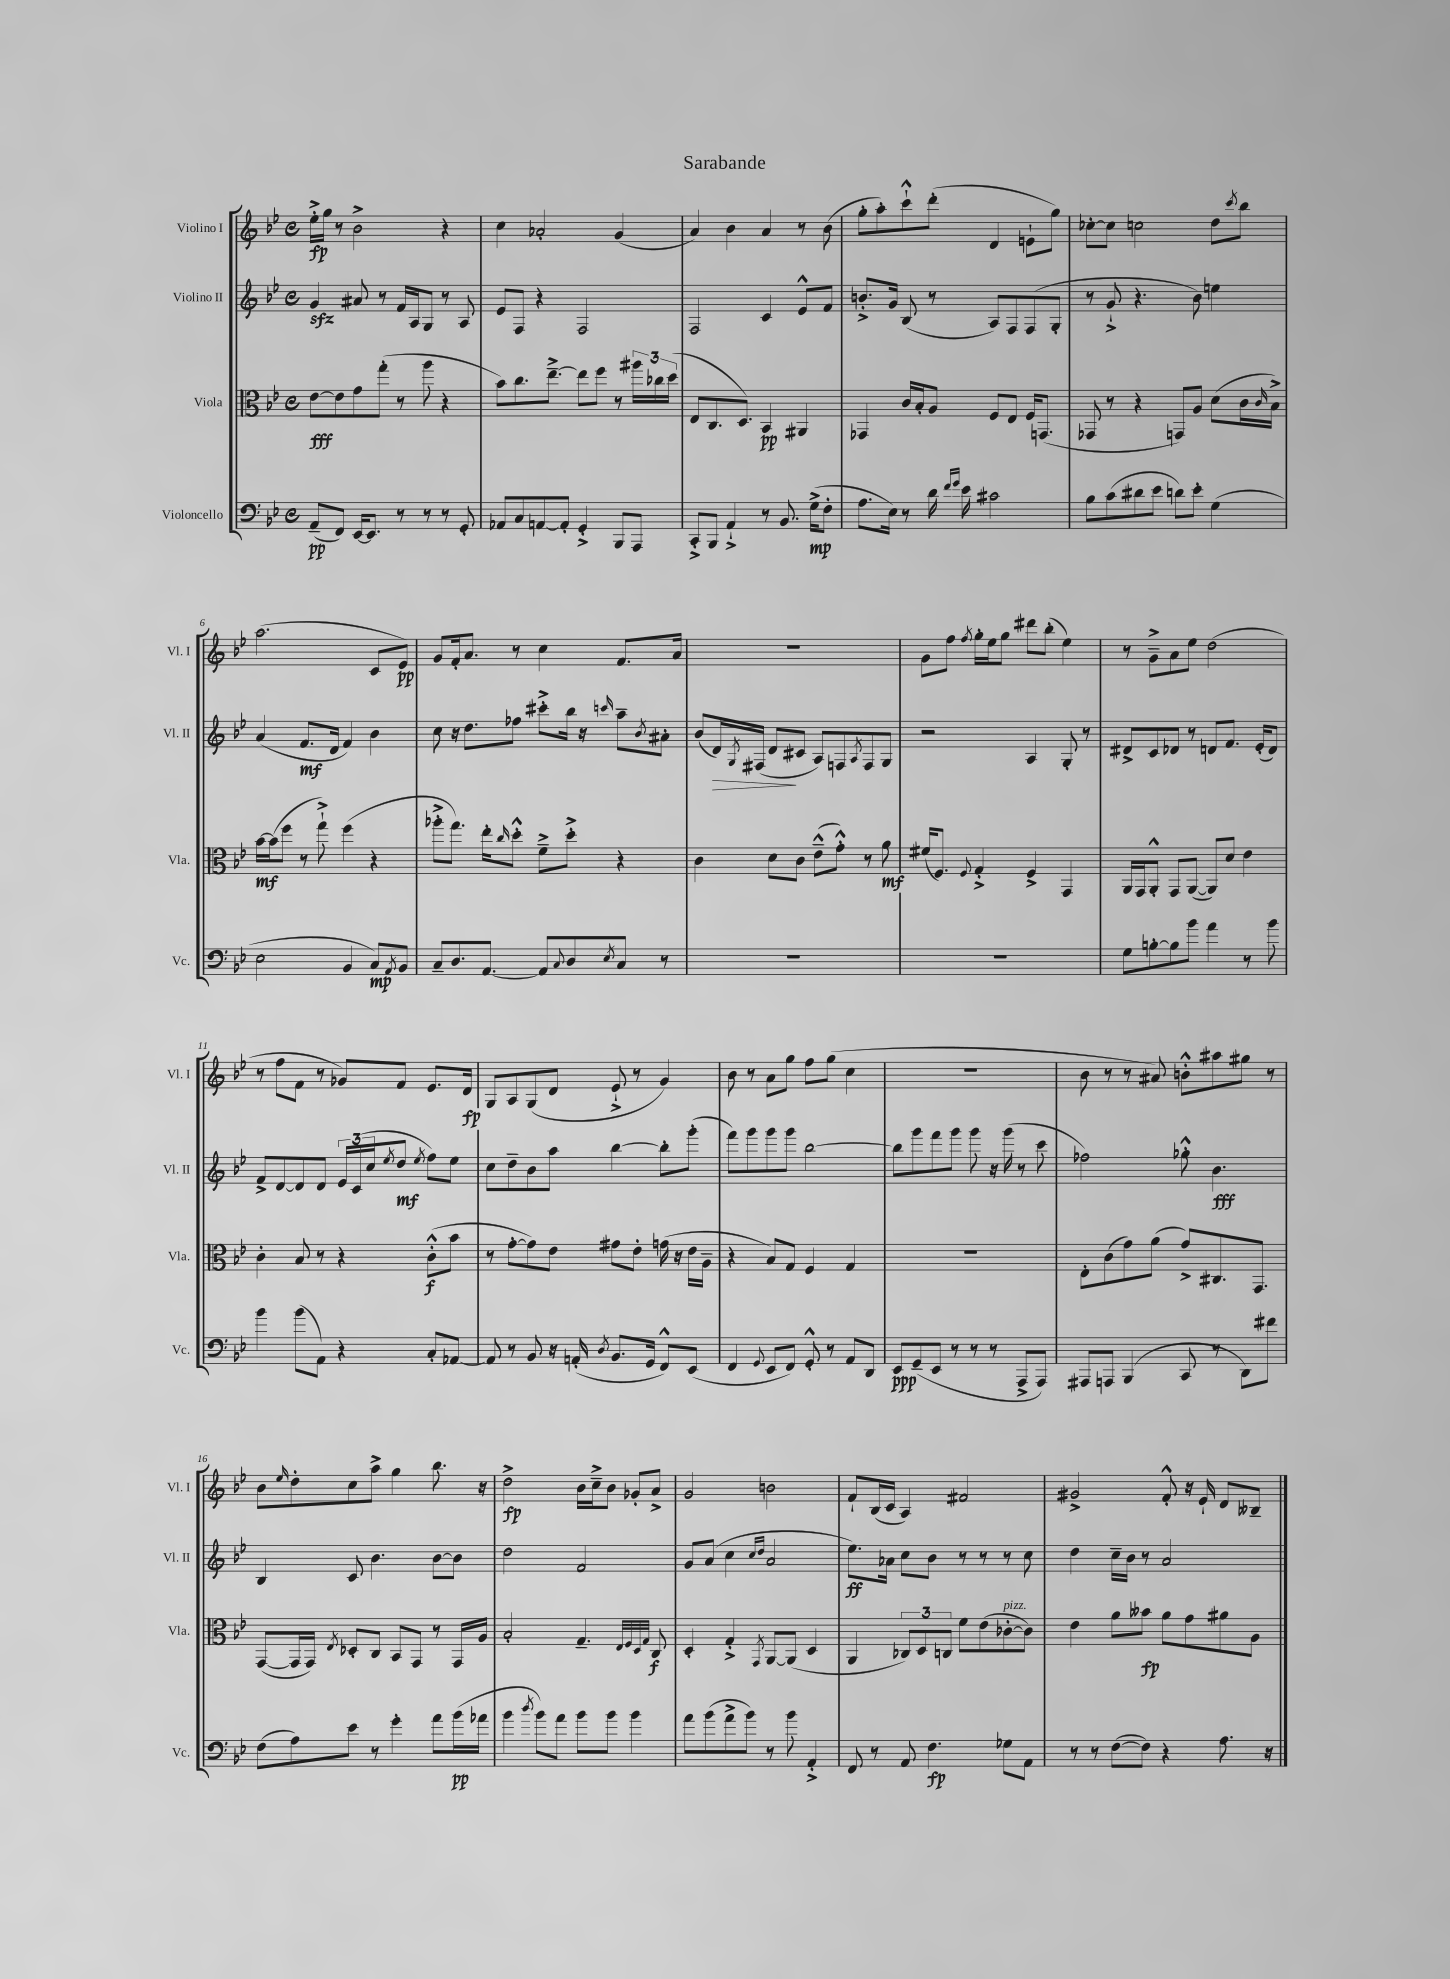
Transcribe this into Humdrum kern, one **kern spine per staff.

**kern	**kern	**kern	**kern
*staff4	*staff3	*staff2	*staff1
*clefF4	*clefC3	*clefG2	*clefG2
*k[b-e-]	*k[b-e-]	*k[b-e-]	*k[b-e-]
*M4/4	*M4/4	*M4/4	*M4/4
*met(c)	*met(c)	*met(c)	*met(c)
(8AA~	[8e-	4g	16ee-'^
.	.	.	16gg
8FF)	8e-]	.	8r
[16EE-	8g	8a#	2b-^
8.EE-]	.	.	.
.	(8gg'	8r	.
8r	8r	16f	.
.	.	16A	.
8r	8aa	8G	.
8r	4r	8r	4r
8GG'	.	8A	.
=	=	=	=
8AA-	8b-)	8e-	4cc
8C	8.cc	8F	.
[8AA	.	4r	2a-'
.	[8.ee-~^	.	.
8AA']	.	.	.
4GG'^	8ee-]	2F	.
.	8ff	.	.
8BBB-	8r	.	(4g
8AAA	24aa#	.	.
.	24cc-	.	.
.	(24dd	.	.
=	=	=	=
8CC'^	8E-	2F	4a)
8BBB-	8.C	.	.
4AA`^	.	.	4b-
.	8.D)	.	.
8r	4BB-	4c	4a
8.BB-	.	.	.
.	4AA#	8e-^^	8r
(16G^	.	.	.
8F'	.	8f	(8b-
=	=	=	=
8.A	4GG-	8.b'^	8gg'
.	.	.	8aa')
16E-)	.	16g	.
8r	16c	(8B-	8ccc`^^
.	16B-'	.	.
16d	8A	8r	(8ddd'
16qqf	.	.	.
16qqg	.	.	.
16e-	.	.	.
2c#	8F	8A)	4d
.	8E-	8F	.
.	16F	(8F	8e`
.	(8.GG	.	.
.	.	8G'	8gg)
=	=	=	=
8B-	8GG-	8r	[8cc-'
(8c	8r	8g`^	8cc-]
8d#	4r	4.r	2cc
8e-	.	.	.
8d)	8GG)	.	.
8e-'	8A	8b-)	.
(4G	(8d	4ee	8dd
.	.	.	8qccc
.	16c	.	8bb-
.	16qqc	.	.
.	16B-^)	.	.
=	=	=	=
2E-	[16b-	(4a	(2.aa
.	(16b-]	.	.
.	8ff	.	.
.	8r	8.f	.
.	8gg`^)	.	.
.	.	16d	.
4BB-	(4ff	4f)	.
8C)	4r	4b-	8c
8qAA	.	.	.
8BB-	.	.	8e-)
=	=	=	=
8C~	8aa-'^	8cc	8g
8.D	8.gg)	16r	16f'
.	.	8.dd	8.a
[8.AA	16ee-'	.	.
.	16qqcc	.	.
.	8dd'^^	8ff-	8r
8AA]	8f~^	8ccc#'^	4cc
8qqC	.	.	.
8D	8dd'^	16bb-	.
.	.	16r	.
8qE-	.	16qqccc	.
8C	4r	8aa~	8.f
.	.	8qb-	.
8r	.	8a#'	.
.	.	.	16a
=	=	=	=
1r	4c	(8b-	1r
.	.	16d)	.
.	.	8qG	.
.	.	(16F#	.
.	8d	8d	.
.	8c	8c#	.
.	(8e-~^^	8A)	.
.	8g'^^)	8F	.
.	.	8qA	.
.	8r	8F	.
.	8a	8G	.
=	=	=	=
1r	(16f#	2r	8g
.	8.F)	.	.
.	.	.	8ff
.	8qqF	.	8qff
.	4G'^	.	16gg'
.	.	.	16ee-
.	.	.	8gg
.	4F^	4A	8ddd#
.	.	.	(8bb-'
.	4GG	8G'	4ee-)
.	.	8r	.
=	=	=	=
8G	16AA	8d#^	8r
.	16GG	.	.
[8B'	8AA'^^	8c	8g~^
8B]	8GG	8d-	8a
8b-	([8AA	8r	8ee-
4a	8AA])	8d	(2dd
.	8d	8.f	.
8r	4e-	.	.
.	.	(16e-'	.
8b-	.	8d)	.
=	=	=	=
4b-	4c'	8f^	8r
.	.	[8d	8ff
(8b-	8B-	8d]	8f
8AA)	8r	8d	8r
4r	4r	24e-	8g-)
.	.	(24c	.
.	.	24cc	.
.	.	8qee-	.
.	.	8dd	8f
.	.	8qee-	.
8C'	(8c'^^	8ff)	8.e-
[8AA-	8b-	8ee-	.
.	.	.	16d
=	=	=	=
8AA-]	8r	8cc	8G
8r	[8g'	8dd~	8A
8BB-	8g])	8b-	(8G
16r	8e-	8aa	8d
(16AA'	.	.	.
8qD	.	.	.
8.BB-	8g#	[4bb-	8e-`^
.	8e-'	.	8r
16GG	.	.	.
8FF^^)	(16g	8bb-']	4g)
.	16r	.	.
(8EE-	16e-	(8ggg'	.
.	16A~	.	.
=	=	=	=
4FF	4r	8fff)	8b-
.	.	8ggg	8r
8qqGG	.	.	.
8EE-	8B-)	8ggg	8a
8FF)	8G	8ggg	8gg
8GG'^^	4F	[2bb-	8ff
8r	.	.	(8gg
8AA	4G	.	4cc
8DD	.	.	.
=	=	=	=
8EE-	1r	8bb-]	1r
(8GG~	.	8ggg	.
8EE-	.	8fff	.
8r	.	8ggg	.
8r	.	8ggg	.
8r	.	16r	.
.	.	(16ggg	.
8AAA^	.	8r	.
8AAA)	.	8ccc	.
=	=	=	=
8AAA#	8E-'	2ff-)	8b-
8AAA	(8c	.	8r
(4BBB-	8g)	.	8r
.	(8a	.	8a#)
8CC	8g^)	8gg-'^^	8b'^^
8r	8.C#	4.b-	8aa#
8DD)	.	.	8gg#
.	8.GG	.	.
8f#	.	.	8r
=	=	=	=
(8F	([8GG	4B-	8b-
.	.	.	16qqee-
8A)	16GG]	.	8dd'
.	16GG)	.	.
.	8qE-	.	.
8e-	8D-'	8c	8cc
8r	8C	4.b-	8aa^
4g'	8BB-	.	4gg
.	8GG	.	.
8a	8r	[8b-	8.bb-
(16b-	16GG	8b-]	.
16a-	16A	.	16r
=	=	=	=
4b-	2B-'	2dd	2dd^
8qdd	.	.	.
8b-)	.	.	.
8a	.	.	.
8b-	4.G~	2f	16b-
.	.	.	16cc~^
8b-	.	.	8b-
4b-	.	.	8g-'
.	32qqE-	.	.
.	32qqF	.	.
.	32qqD	.	.
.	32qqG	.	.
.	8C	.	8a^
=	=	=	=
8a	4D'	8g	2g
(8b-	.	(8a	.
8a^	4G'^	4cc	.
8b-)	.	.	.
.	.	16qqcc	.
.	8qGG	16qqdd	.
8r	[8AA	2a	2b
8b-	(8AA]	.	.
4AA'^	4D	.	.
=	=	=	=
8FF	4AA	8.ee-)	8f`
8r	.	.	(16B-
.	.	16a-	16c
8AA	12C-)	8cc	4A)
.	12D	.	.
4.F	.	8b-	.
.	12C	.	.
.	8f	8r	2f#
.	(8e-	8r	.
8G-	[8c-'	8r	.
8AA	8c-])	8cc	.
=	=	=	=
8r	4e-	4dd	2g#^
8r	.	.	.
([8F	8a	16cc~	.
.	.	16b-	.
8F])	8b--	8r	.
4r	8a	2a	8f'^^
.	8g	.	16r
.	.	.	16e-`
8.A	8a#	.	8d
.	8A	.	8B--~
16r	.	.	.
==	==	==	==
*-	*-	*-	*-
